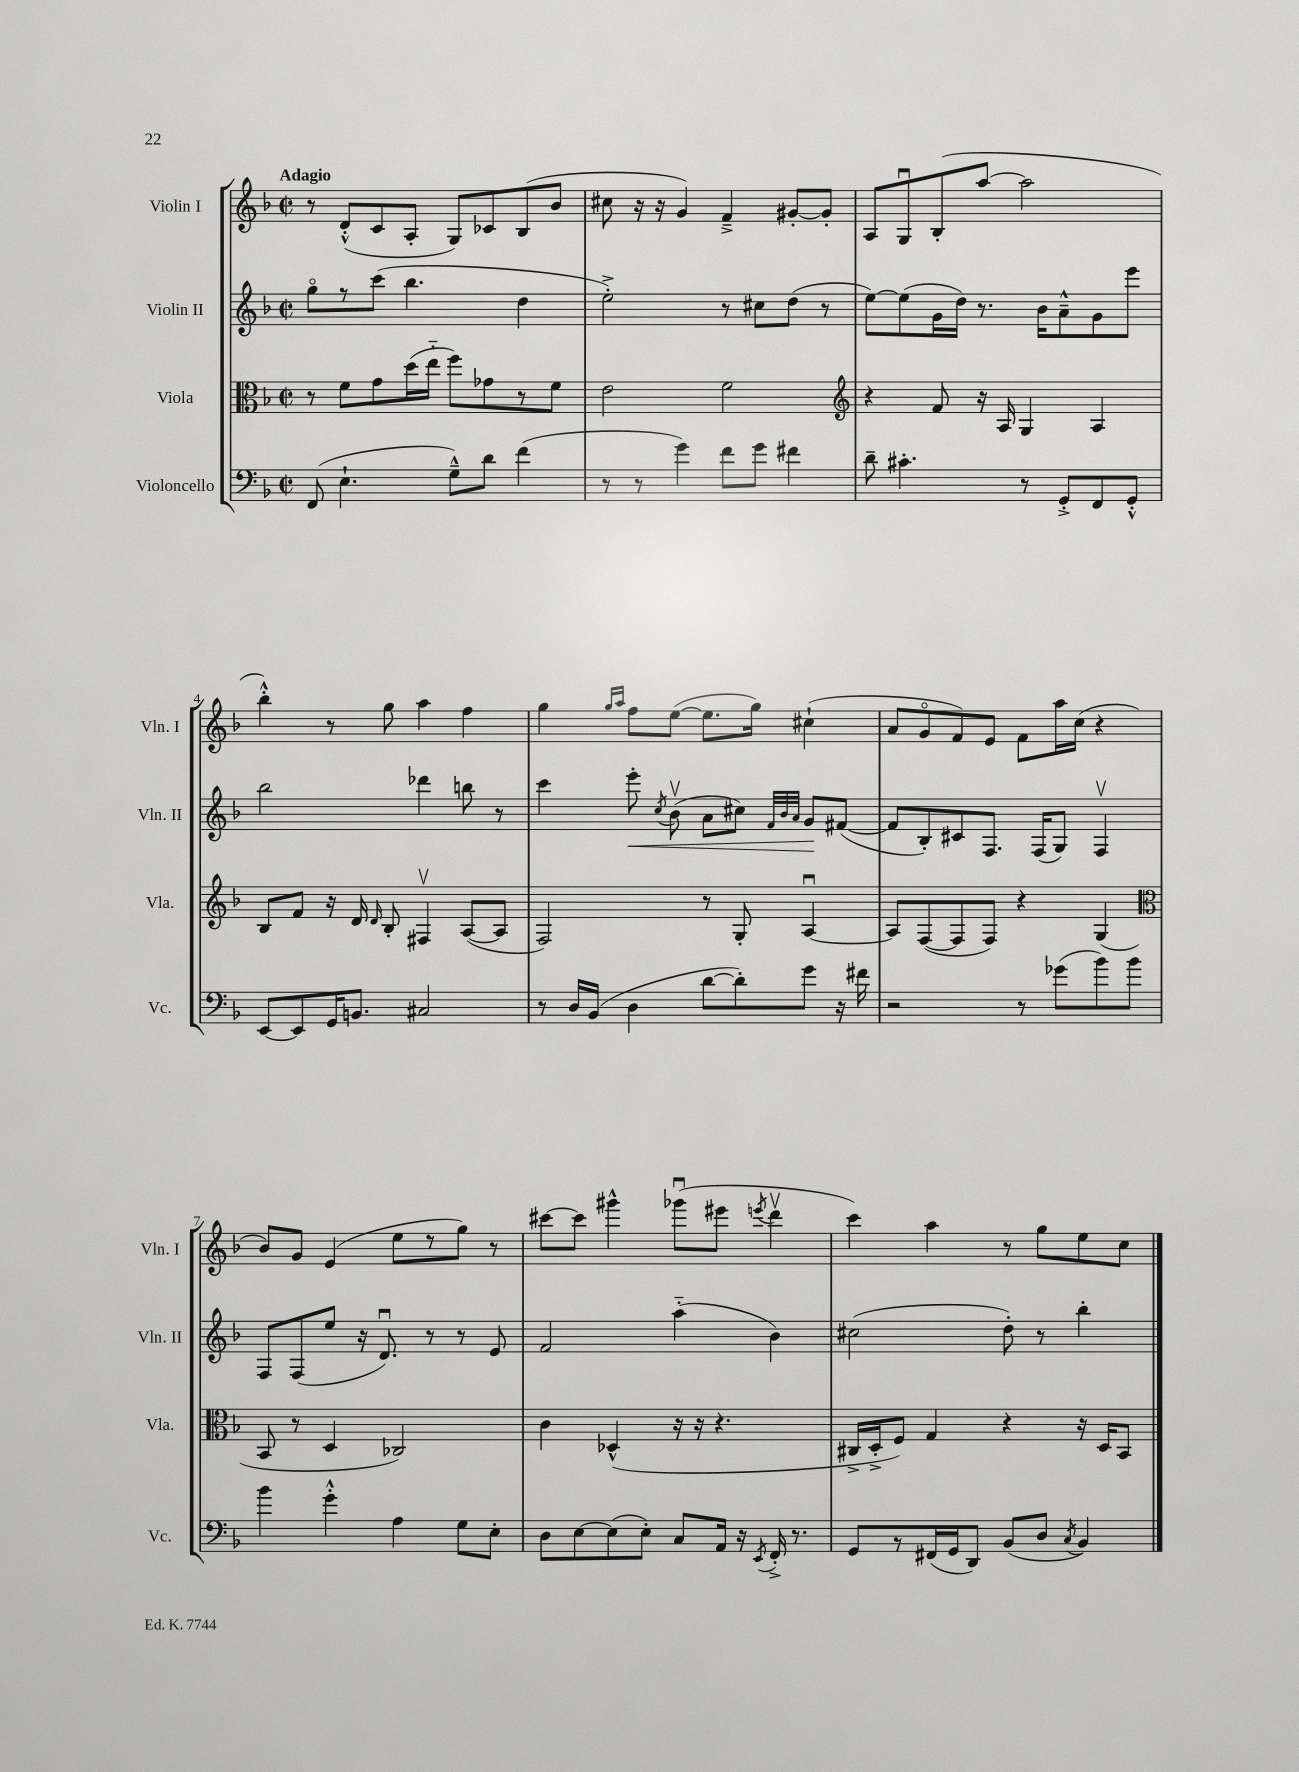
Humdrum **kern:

**kern	**kern	**kern	**kern
*staff4	*staff3	*staff2	*staff1
*clefF4	*clefC3	*clefG2	*clefG2
*k[b-]	*k[b-]	*k[b-]	*k[b-]
*M2/2	*M2/2	*M2/2	*M2/2
*met(c|)	*met(c|)	*met(c|)	*met(c|)
(8FF/	8r	8ggo\L	8r
4.E`\	8f\L	8r	(8d'^^/L
.	8g\	(8ccc\J	8c/
.	(16dd\L	4.bb-\	8A'/J
.	16ee'~\JJ	.	.
8G~^^\L)	8ff\L)	.	8G/L)
8d\J	8g-\	.	8c-/
(4f\	8r	4dd\	(8B-/
.	8f\J	.	8b-/J
=	=	=	=
8r	2e\	2ee'^\)	8cc#\
8r	.	.	16r
.	.	.	16r
4g\)	.	.	4g/)
8f\L	2f\	8r	4f~^/
8g\J	.	8cc#\L	.
4f#\	.	(8dd\J	[8g#'/L
.	.	8r	8g#'/]J
=	=	=	=
*	*clefG2	*	*
8d~\	4r	[8ee\L)	8A/L
4.c#'\	.	(8ee\]	8Gu/
.	8f/	16g\L	(8B-'/
.	.	16dd\JJ)	.
.	16r	8.r	[8aa/J
.	16A/	.	.
8r	4G/	.	2aa\]
.	.	16b-\LK	.
8GG'^/L	.	8a~^^\	.
8FF/	4A/	8g\	.
8GG'^^/J	.	8eee\J	.
=	=	=	=
[8EE/L	8B-/L	2bb-\	4bb-'^^\)
8EE/]	8f/J	.	.
16GG/K	16r	.	8r
8.BB/J	16d/	.	.
.	16qqd/	.	.
.	8B-'/	.	8gg\
2C#/	4F#v/	4ddd-\	4aa\
.	([8A/L	8bb\	4ff\
.	8A/]J	8r	.
=	=	=	=
8r	2F/)	4ccc\	4gg\
16D/LL	.	.	.
(16BB-/JJ	.	.	.
.	.	.	16qqgg/LL
.	.	.	16qqaa/JJ
4D\	.	8eee'\	8ff\L
.	.	8qcc/	.
.	.	(8b-v\	([8ee\J
[8d\L	8r	8a\L	8.ee\]L
8d'\])	8G'/	8cc#\J)	.
.	.	.	16gg\Jk)
.	.	32qqf/LLL	.
.	.	32qqb-/	.
.	.	32qqa/JJJ	.
8g\J	[4Au/	8g/L	(4cc#`\
16r	.	([8f#/J	.
16f#\	.	.	.
=	=	=	=
2r	8A/]L	8f#/]L	8a/L
.	([8F/	8B-'/)	8go/
.	8F/]	8c#/	8f/)
.	8F/J)	8.F/J	8e/J
8r	4r	.	8f\L
.	.	(16F/LK	.
(8g-\L	.	8G/J)	16aa\L
.	.	.	(16cc\JJ
8b-\)	(4G/	4Fv/	4r
8b-\J	.	.	.
=	=	=	=
*	*clefC3	*	*
4b-\	8BB-/	8F/L	8b-/L)
.	8r	(8F/	8g/J
4g'^^\	4D/	8ee/J	(4e/
.	.	16r	.
.	.	8.du/)	.
4A\	2C-/)	.	8ee\L
.	.	8r	8r
8G\L	.	8r	8gg\J)
8E'\J	.	8e/	8r
=	=	=	=
8D\L	4c\	2f/	[8ccc#\L
[8E\	.	.	8ccc#\]J
(8E\]	(4D-^^/	.	4ggg#^^\
8E'\J)	.	.	.
8C/L	16r	(4aa'~\	(8ggg-u\L
.	16r	.	.
16AA/Jk	4.r	.	8eee#\J
16r	.	.	.
8qEE/	.	.	8qeee/
16FF'^/	.	4b-\)	4dddv\
8.r	.	.	.
=	=	=	=
8GG/L	16C#^/LL	(2cc#\	4ccc\)
.	16D'^/J	.	.
8r	8F/J)	.	.
(16FF#/L	4G/	.	4aa\
16GG/J	.	.	.
8DD/J)	.	.	.
(8BB-/L	4r	8dd'\)	8r
8D/J	.	8r	8gg\L
8qC/	.	.	.
4BB-/)	16r	4bb-'\	8ee\
.	16D/LK	.	.
.	8BB-/J	.	8cc\J
==	==	==	==
*-	*-	*-	*-
